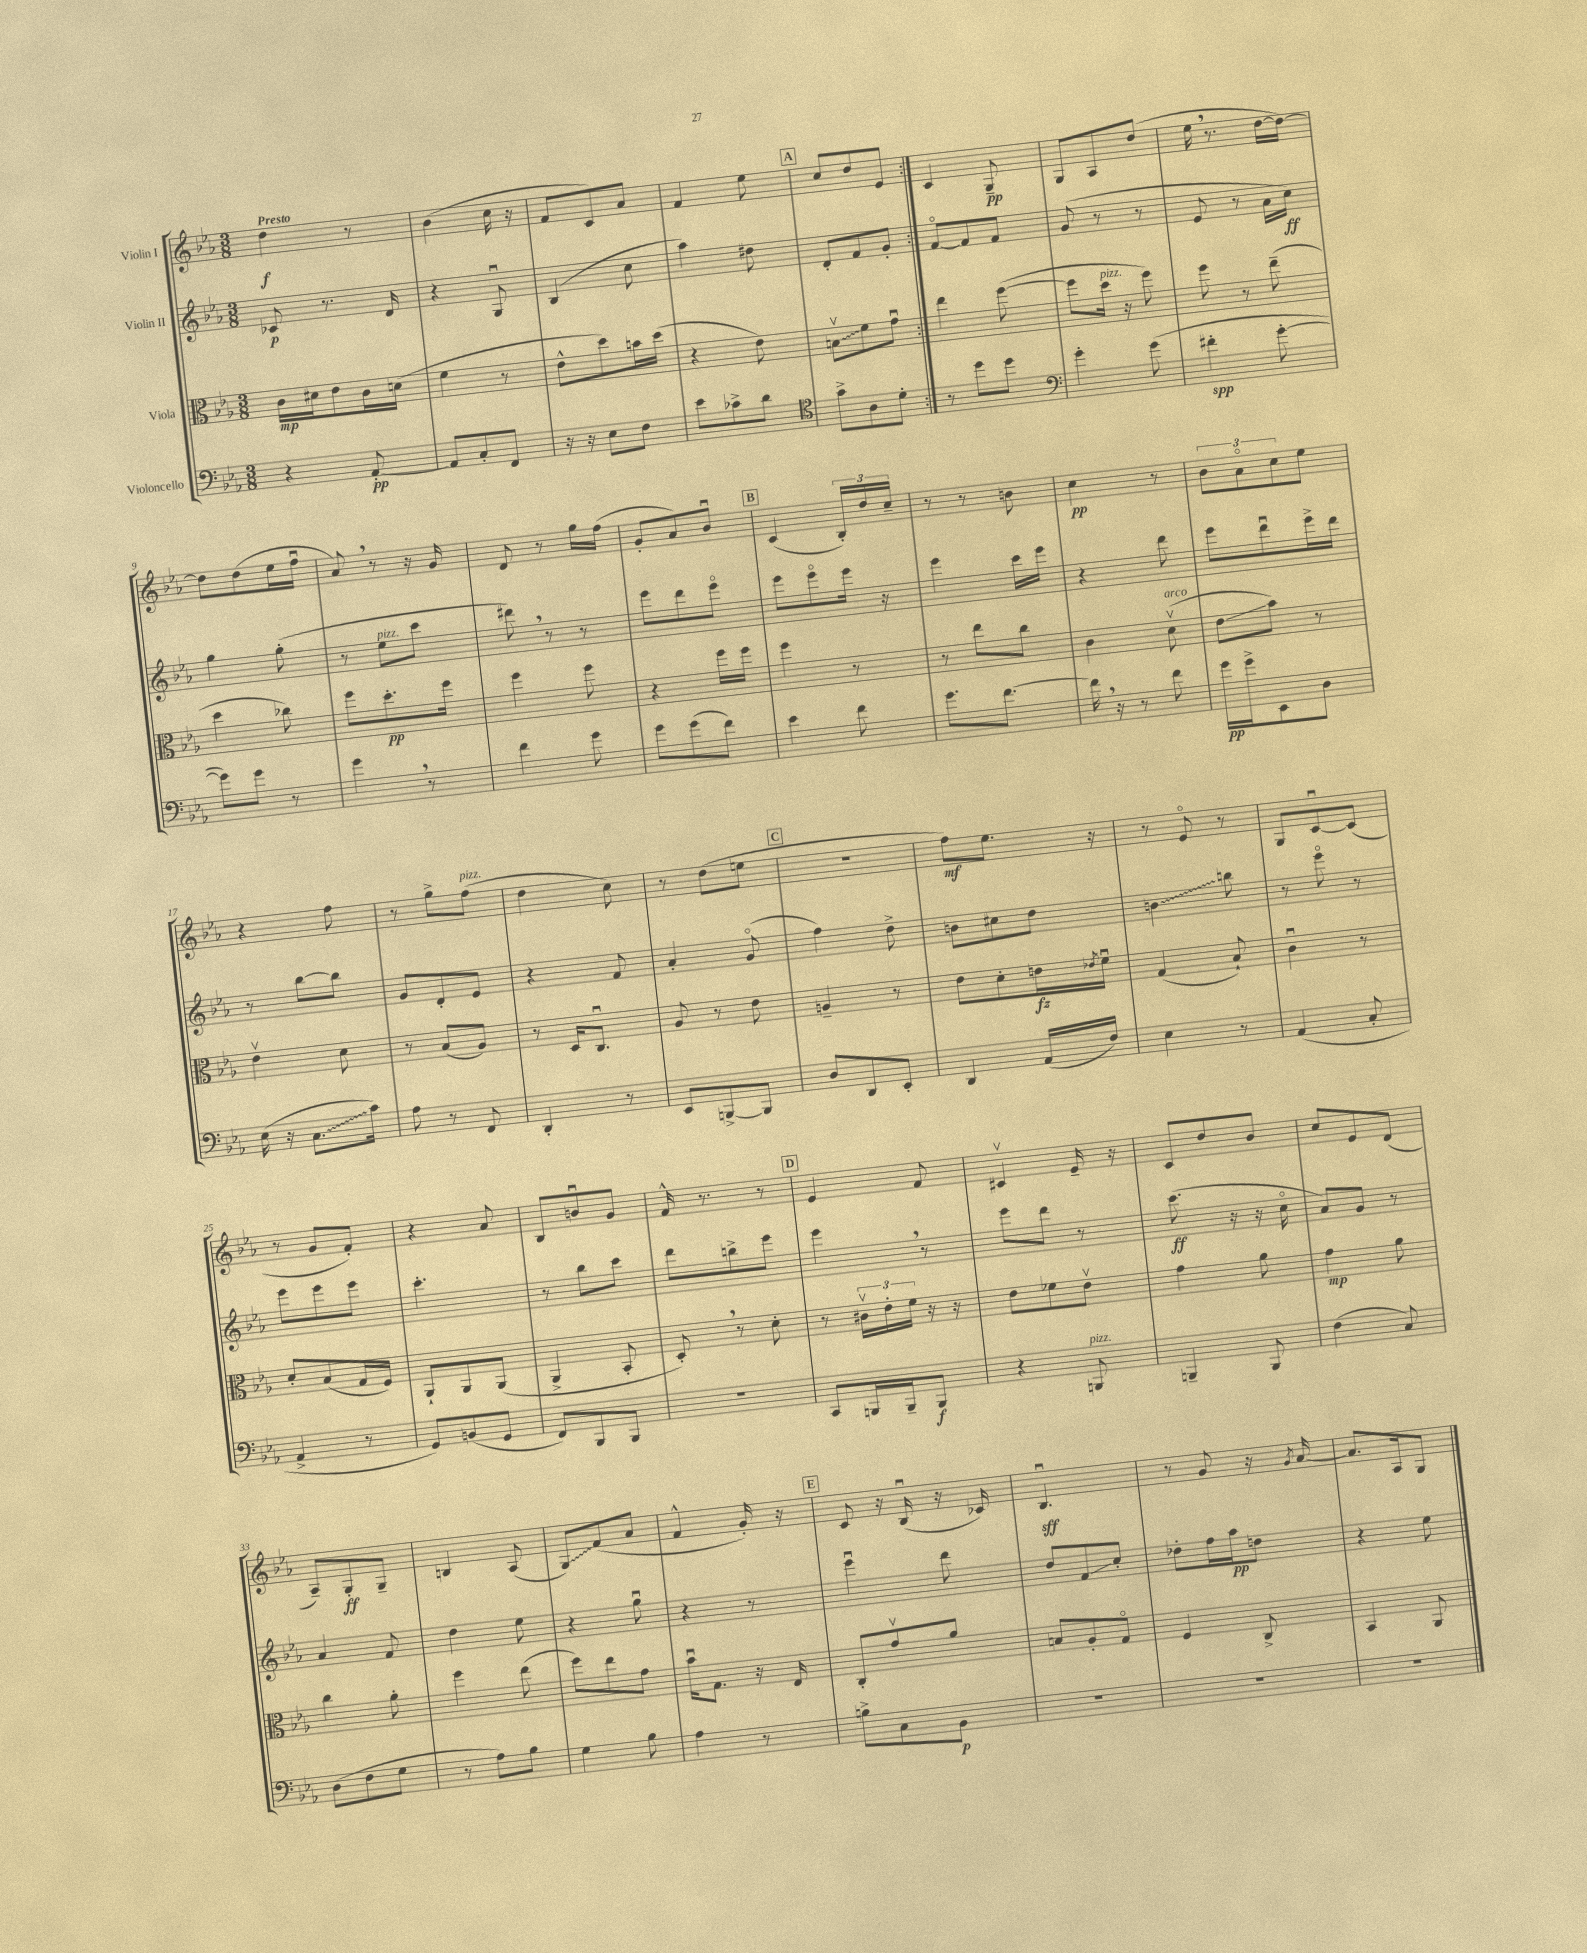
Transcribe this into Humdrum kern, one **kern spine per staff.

**kern	**kern	**kern	**kern
*staff4	*staff3	*staff2	*staff1
*clefF4	*clefC3	*clefG2	*clefG2
*k[b-e-a-]	*k[b-e-a-]	*k[b-e-a-]	*k[b-e-a-]
*M3/8	*M3/8	*M3/8	*M3/8
4r	16c	8c-	4dd
.	16d#	.	.
.	8e-	8.r	.
[8AA-'	16c	.	8r
.	(16d	16d	.
=	=	=	=
8AA-]	4f	4r	(4b-
8C'	.	.	.
8FF	8r	8Gu	16cc
.	.	.	16r
=	=	=	=
16r	8e-^^	(4B-	8f
16r	.	.	.
8E-	8dd)	.	8c)
8F	16b	8cc	8a-
.	(16dd	.	.
=	=	=	=
8e-	4r	4aa-)	4f
8c-^	.	.	.
8d	8e-)	8dd#	8ee-
=	=	=	=
*clefC4	*	*	*
8g^	8Bv	8d'	8cc
8A-	8f	8f	8dd
8d'	8gu	8g'	8e-
=:|!	=:|!	=:|!	=:|!
8r	4ee-	[8fo	4c
8dd	.	8f]	.
8dd	([8ff	8f	8G~
=	=	=	=
*clefF4	*	*	*
4g'	8ff]	(8g	8G
.	16dd	8r	8A-
.	16r	.	.
(8g	8ff)	8r	(8dd
=	=	=	=
4f#'	8ff	8e-	16ee-
.	.	.	8.r
.	8r	8r	.
[8g'	(8ee-~	16a-	[16dd
.	.	16cc)	16dd_)
=	=	=	=
8g])	4dd	4gg	8dd]
8g	.	.	(8dd
8r	8cc-)	(8gg'	16ee-
.	.	.	16ffu
=	=	=	=
4g	8ff	8r	8a-)
.	8.dd'	8ee-	8r
8r	.	8ccc	16r
.	16ff	.	16g
=	=	=	=
4f	4ff	8ddd#)	8d
.	.	8r	8r
8g	8ff	8r	16gg
.	.	.	(16ff
=	=	=	=
8g	4r	8eee-	8g'
(8g	.	8ddd	8a-)
8f)	16ff	8eee-o	8b-u
.	16ff	.	.
=	=	=	=
4e-	4ff	8eee-	(4c
.	.	8eee-o	.
8f	8r	16eee-	24B-')
.	.	.	24dd
.	.	16r	.
.	.	.	24cc~
=	=	=	=
8.g	8r	4eee-	8r
.	8ee-	.	8r
[8.f	.	.	.
.	8cc	16ccc	8b
.	.	16eee-	.
=	=	=	=
16f]	4c	4r	4cc
16r	.	.	.
8r	.	.	.
8f	(8dv	8ddd	8r
=	=	=	=
16g	8e-	8eee-	12b-
16g^	.	.	.
.	.	.	12a-o
8EE-	8b-)	8dddu	.
.	.	.	12cc
8D	8r	16eee-^	8ee-
.	.	16ddd	.
=	=	=	=
(16E-	4e-v	8r	4r
16r	.	.	.
8.C	.	[8bb-	.
.	8d	8bb-]	8ff
16c)	.	.	.
=	=	=	=
8A-	8r	8g	8r
8r	(8B-	8d'	8gg^
8FF	8A-)	8e-	(8ff
=	=	=	=
4DD'	8r	4r	4dd
.	16D	.	.
.	8.Cu	.	.
8r	.	8f	8cc)
=	=	=	=
8EE-	8A-	4a-'	8r
[8BBB^	8r	.	(8dd
8BBB]	8e-	(8go	8ee
=	=	=	=
8D	4A~	4ff)	4.r
8DD	.	.	.
8EE-'	8r	8dd^	.
=	=	=	=
4DD	8e-	8b	8ff)
.	8d'	8cc#	8.ee-
(16AA-	16e	8dd	.
.	8qe-	.	.
16F)	16fu	.	16r
=	=	=	=
4E-	(4G	4b	8r
.	.	.	8e-o
8r	8B-`)	8bb	8r
=	=	=	=
(4AA-	4cu	8r	8G
.	.	8eee-o	[8cu
8C'	8r	8r	(8c]
=	=	=	=
4AA-^	8d'	8eee-	8r
.	(8B-	8eee-	8g
8r	16G	8eee-	8f')
.	16F)	.	.
=	=	=	=
8GG)	8AA-`	4.ccc'	4r
(8BB	8AA-	.	.
8GG	(8AA-	.	8a-
=	=	=	=
8FF)	4AA-^	8r	8B-
8BBB-	.	8bb-	8bu
8BBB-	8BB-'	8ccc	8g
=	=	=	=
4.r	8D')	8ddd	16f^^
.	.	.	8.r
.	8r	8bb^	.
.	8d'	8eee-	8r
=	=	=	=
8CC	8r	4eee-	4e-
16BBB	24c#v	.	.
.	24e-'	.	.
16BBB~	.	.	.
.	24f	.	.
8BBB	16r	8r	8f
.	16r	.	.
=	=	=	=
4r	8e-	8eee-	4c#v
.	8f-	8ddd	.
8BBB	8e-v	8r	16e-~
.	.	.	16r
=	=	=	=
4BBB~	4g	(8.ccc	8c
.	.	.	8dd
.	.	16r	.
8BBB	8a-	16r	8b-
.	.	16cco	.
=	=	=	=
(4F	4g	8a-)	8cc
.	.	8g	8e-
8C)	8a-	8r	(8d
=	=	=	=
(8D	4cc	4a-	8A-~)
8F	.	.	8G'
8G	8a-'	8f	8G~
=	=	=	=
8r	4ff	4dd	4B
8A-)	.	.	.
8B-	(8ee-	8ee-	(8A-
=	=	=	=
4G	8ff)	4r	8G)
.	8ee-	.	(8f
8B-	8g	8ggu	8a-
=	=	=	=
4A-	16b-u	4r	4f^^
.	8.G	.	.
8r	16r	8r	16g')
.	16E-	.	16r
=	=	=	=
8B^	8C'	4eee-u	8c
8C	8gv	.	16r
.	.	.	(16B-u
8BB-	8a-	8ddd	16r
.	.	.	16c-)
=	=	=	=
4.r	8B	8dd	4.B-u
.	8A-'	8f	.
.	8Go	8cc'	.
=	=	=	=
4.r	4F	8dd-'	8r
.	.	16ff	8g
.	.	16aa-	.
.	8C^	8dd	16r
.	.	.	8qg
.	.	.	[16a-
=	=	=	=
4.r	4BB-	4r	8.a-]
.	.	.	16A-
.	8AA-	8ee-	8G
==	==	==	==
*-	*-	*-	*-
